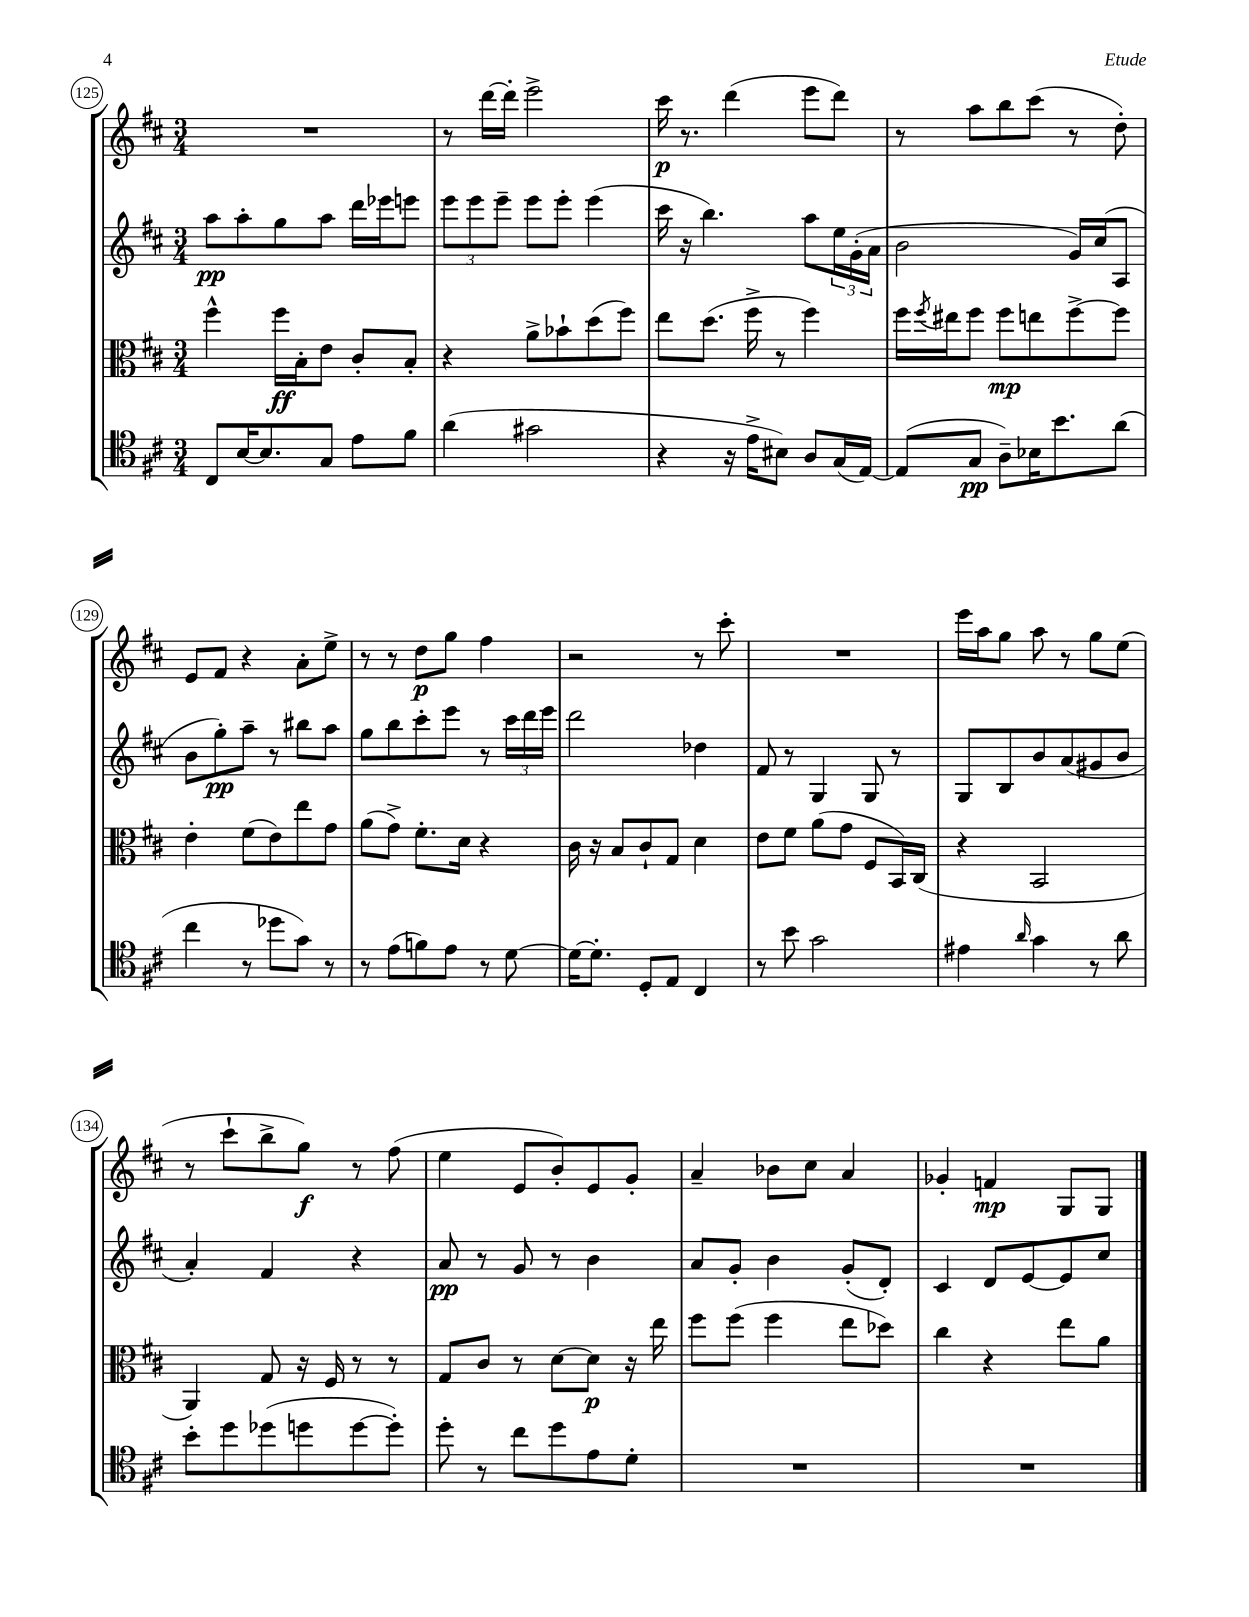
<<
\new StaffGroup <<
\new Staff = "s0" {
    \clef treble \key d \major \numericTimeSignature \time 3/4
    R2. |
    r8 d'''16~ d'''16-. e'''2-> |
    cis'''16\p r8. d'''4( e'''8 d'''8) |
    r8 a''8 b''8 cis'''8( r8 d''8-.) |
    e'8 fis'8 r4 a'8-. e''8-> |
    r8 r8 d''8\p g''8 fis''4 |
    r2 r8 cis'''8-. |
    R2. |
    e'''16 a''16 g''8 a''8 r8 g''8 e''8( |
    r8 cis'''8-! b''8-> g''8\f) r8 fis''8( |
    e''4 e'8 b'8-.) e'8 g'8-. |
    a'4-- bes'8 cis''8 a'4 |
    ges'4-. f'4\mp g8 g8 \bar "|." |
}
\new Staff = "s1" {
    \clef treble \key d \major \numericTimeSignature \time 3/4
    a''8\pp a''8-. g''8 a''8 d'''16 ees'''16 e'''8 |
    \tuplet 3/2 { e'''8 e'''8 e'''8-- } e'''8 e'''8-. e'''4( |
    cis'''16 r16 b''4.) a''8 \tuplet 3/2 { e''16 g'16-.( a'16 } |
    b'2 g'16) cis''16( a8 |
    b'8 g''8-.\pp) a''8-- r8 bis''8 a''8 |
    g''8 b''8 cis'''8-. e'''8 r8 \tuplet 3/2 { cis'''16 d'''16 e'''16 } |
    d'''2 des''4 |
    fis'8 r8 g4 g8 r8 |
    g8 b8 b'8 a'8( gis'8 b'8 |
    a'4-.) fis'4 r4 |
    a'8\pp r8 g'8 r8 b'4 |
    a'8 g'8-. b'4 g'8-.( d'8-.) |
    cis'4 d'8 e'8~ e'8 cis''8 \bar "|." |
}
\new Staff = "s2" {
    \clef alto \key d \major \numericTimeSignature \time 3/4
    fis''4-^ fis''16\ff b16-. e'8 cis'8-. b8-. |
    r4 a'8-> bes'8-! d''8( fis''8) |
    e''8 d''8.( fis''16-> r8 fis''4) |
    fis''16 \acciaccatura { fis''8 } eis''16 fis''8 fis''8\mp e''8 fis''8~-> fis''8 |
    e'4-. fis'8( e'8) e''8 g'8 |
    a'8( g'8->) fis'8.-. d'16 r4 |
    cis'16 r16 b8 cis'8-! g8 d'4 |
    e'8 fis'8 a'8( g'8 fis8 b,16) cis16( |
    r4 b,2 |
    a,4) g8 r16 fis16 r8 r8 |
    g8 cis'8 r8 d'8~ d'8\p r16 e''16 |
    fis''8 fis''8( fis''4 e''8 des''8) |
    cis''4 r4 e''8 a'8 \bar "|." |
}
\new Staff = "s3" {
    \clef tenor \key d \major \numericTimeSignature \time 3/4
    cis8 b16~ b8. g8 e'8 fis'8 |
    a'4( gis'2 |
    r4 r16 e'16-> bis8) a8 g16( e16~) |
    e8( g8\pp a8--) bes16 b'8. a'8( |
    cis''4 r8 des''8 g'8) r8 |
    r8 e'8( f'8) e'8 r8 d'8~ |
    d'16~ d'8.-. d8-. e8 cis4 |
    r8 b'8 g'2 |
    eis'4 \grace { a'16 } g'4 r8 a'8 |
    b'8-. d''8 des''8( d''8 d''8~ d''8-.) |
    d''8-. r8 cis''8 d''8 e'8 d'8-. |
    R2. |
    R2. \bar "|." |
}
>>
>>
\layout { \context { \Score currentBarNumber = #125 \override BarNumber.stencil = #(make-stencil-circler 0.1 0.3 ly:text-interface::print) } }
